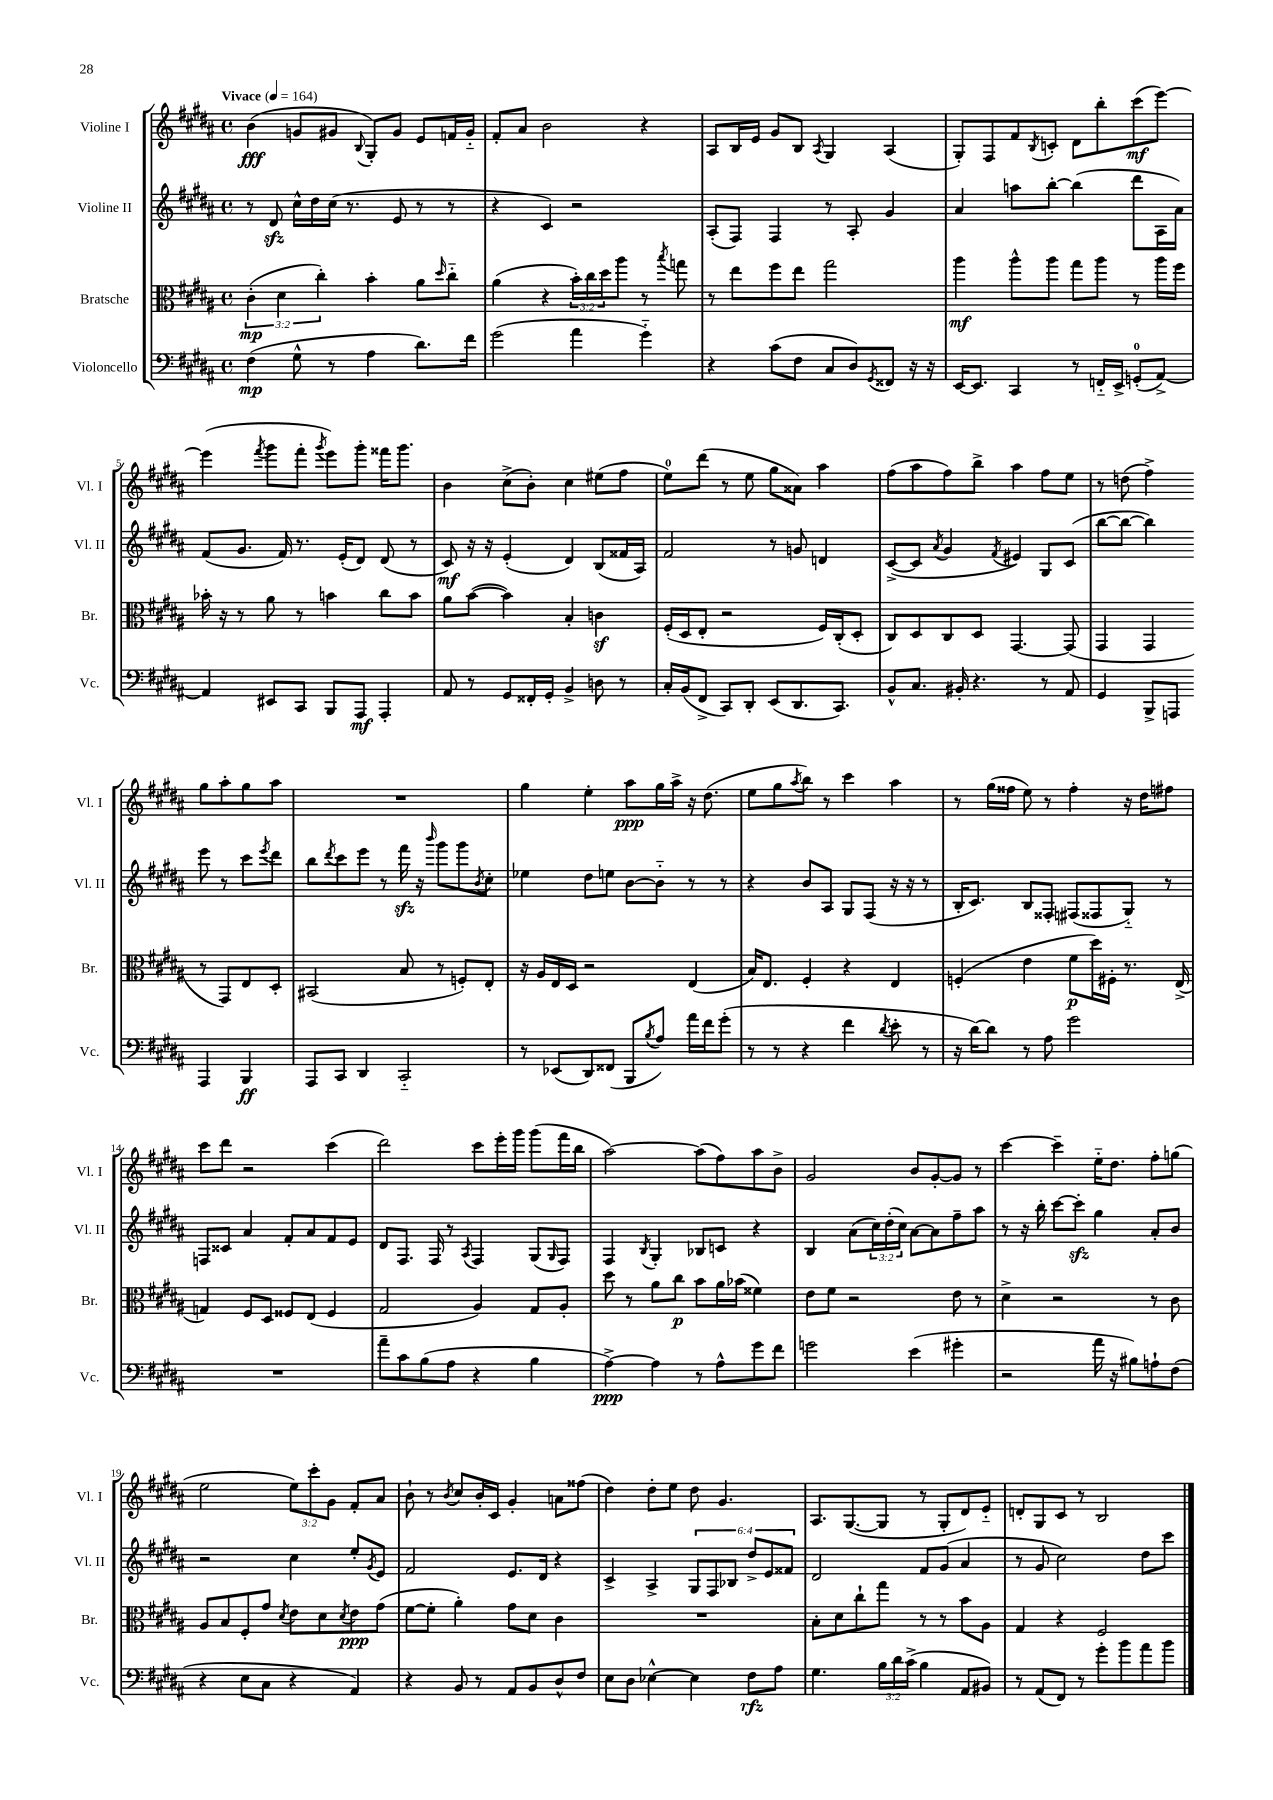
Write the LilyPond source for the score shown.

<<
\new StaffGroup <<
\new Staff = "s0" \with { instrumentName = "Violine I" shortInstrumentName = "Vl. I" } {
    \clef treble \key b \major \defaultTimeSignature \time 4/4 \override Staff.TupletNumber.text = #tuplet-number::calc-fraction-text \tempo "Vivace" 4 = 164
    b'4\fff( g'8 gis'8 \appoggiatura { b8 } gis8-.) gis'8 e'8 f'16 gis'16-_ |
    fis'8-. ais'8 b'2 r4 |
    ais8 b16 e'16 gis'8 b8 \acciaccatura { ais8 } gis4 ais4( |
    gis8-.) fis8 fis'8 \acciaccatura { b8 } c'8-. dis'8 b''8-. cis'''8\mf( e'''8~) |
    e'''4( \acciaccatura { fis'''8 } gis'''8 fis'''8-. \acciaccatura { gis'''8 } e'''8) gis'''8-. fisis'''16 gis'''8. |
    b'4 cis''8->( b'8-.) cis''4 eis''8( fis''8 |
    e''8-0) dis'''8( r8 e''8 gis''8 aisis'8) ais''4 |
    fis''8( ais''8 fis''8) b''8-> ais''4 fis''8 e''8 |
    r8 d''8( fis''4->) gis''8 ais''8-. gis''8 ais''8 |
    R1 |
    gis''4 e''4-. ais''8\ppp gis''16 ais''16-> r16 dis''8.( |
    e''8 gis''8 \acciaccatura { ais''8 } b''8) r8 cis'''4 ais''4 |
    r8 gis''16( fisis''16 e''8) r8 fisis''4-. r16 dis''16 fis''8 |
    cis'''8 dis'''8 r2 cis'''4( |
    dis'''2) cis'''8 e'''16-. gis'''16 gis'''8( fis'''16 b''16 |
    ais''2~) ais''8( fis''8) ais''8 b'8-> |
    gis'2 b'8 gis'8~-. gis'8 r8 |
    cis'''4~ cis'''4-- e''16-_ dis''8. fis''8-. g''8( |
    e''2 \tuplet 3/2 { e''8) cis'''8-. gis'8 } fis'8-. ais'8 |
    b'8-! r8 \acciaccatura { b'8 } cis''8 b'16-. cis'16 gis'4-. a'8 fisis''8( |
    dis''4) dis''8-. e''8 dis''8 gis'4. |
    ais8. gis8.~( gis8 r8 gis8-. dis'8) e'8-_ |
    d'8-. gis8 cis'8 r8 b2 \bar "|." |
}
\new Staff = "s1" \with { instrumentName = "Violine II" shortInstrumentName = "Vl. II" } {
    \clef treble \key b \major \defaultTimeSignature \time 4/4 \override Staff.TupletNumber.text = #tuplet-number::calc-fraction-text
    r8 dis'8\sfz cis''16-^ dis''16 cis''16( r8. e'8 r8 r8 |
    r4 cis'4) r2 |
    ais8-.( fis8) fis4 r8 ais8-. gis'4 |
    ais'4 a''8 b''8~-. b''4( dis'''8 ais16 ais'16) |
    fis'8( gis'8. fis'16) r8. e'16-.( dis'8) dis'8( r8 |
    cis'8\mf) r16 r16 e'4-.( dis'4) b8( fisis'16 ais16) |
    fis'2 r8 g'8 d'4 |
    cis'8~->( cis'8 \acciaccatura { ais'8 } gis'4 \acciaccatura { fis'8 } eis'4) gis8 cis'8( |
    b''8~ b''8~ b''4) e'''8 r8 cis'''8 \acciaccatura { e'''8 } dis'''8 |
    b''8 \acciaccatura { dis'''8 } cis'''8 e'''8 r8 fis'''16\sfz r16 \grace { b'''16 } gis'''8 gis'''8 \acciaccatura { b'8 } cis''8-. |
    ees''4 dis''8 e''8 b'8~ b'8-_ r8 r8 |
    r4 b'8 ais8 gis8 fis8( r16 r16 r8 |
    b16-. cis'8.) b8 fisis8-. fis8( fisis8 gis8-_) r8 |
    f8 cisis'8 ais'4 fis'8-. ais'8 fis'8 e'8 |
    dis'8 fis8. fis16 r8 \acciaccatura { ais8 } fis4 gis8( \grace { gis16 } fis8) |
    fis4 \acciaccatura { b8 } gis4-. bes8 c'8 r4 |
    b4 ais'8( \tuplet 3/2 { cis''16) dis''16-.( cis''16) } ais'8~ ais'8 fis''8-- ais''8 |
    r8 r16 b''16-. cis'''8~ cis'''8-.\sfz gis''4 ais'8-. b'8 |
    r2 cis''4 e''8-. \acciaccatura { gis'8 } e'8 |
    fis'2 e'8. dis'16 r4 |
    cis'4-> ais4-> \tuplet 6/4 { gis8 fis8 bes8 dis''8-> e'8 fisis'8 } |
    dis'2 fis'8 gis'8( ais'4 |
    r8 gis'8 cis''2) dis''8 cis'''8 \bar "|." |
}
\new Staff = "s2" \with { instrumentName = "Bratsche" shortInstrumentName = "Br." } {
    \clef alto \key b \major \defaultTimeSignature \time 4/4 \override Staff.TupletNumber.text = #tuplet-number::calc-fraction-text
    \tuplet 3/2 { cis'4-.\mp( dis'4 cis''4-.) } b'4-. ais'8 \grace { dis''16 } cis''8-_ |
    ais'4( r4 \tuplet 3/2 { b'16-.) cis''16 dis''16 } ais''8 r8 \acciaccatura { b''8 } g''8 |
    r8 e''8 fis''8 e''8 gis''2 |
    ais''4\mf ais''8-^ ais''8 gis''8 ais''8 r8 ais''16 fis''16 |
    bes'16-. r16 r8 ais'8 r8 b'4 cis''8 b'8 |
    ais'8 b'8~( b'4) b4-. c'4\sf |
    fis16-.( dis16 e8-. r2 fis16) cis16-.( dis8-. |
    cis8) dis8 cis8 dis8 gis,4.~ gis,8( |
    gis,4 gis,4 r8 gis,8) e8 dis8-. |
    bis,2( b8 r8 f8-.) e8-. |
    r16 ais16 e16 dis16 r2 e4( |
    b16) e8. fis4-. r4 e4 |
    f4-.( e'4 fis'8\p dis''16) fis16-. r8. e16->( |
    g4) fis8 dis8 fisis8 e8( fisis4 |
    gis2 ais4) gis8 ais8-. |
    dis''8 r8 ais'8 cis''8\p b'8 ais'16 bes'16( fisis'4) |
    e'8 fis'8 r2 e'8 r8 |
    dis'4-> r2 r8 cis'8 |
    ais8 b8 fis8-. gis'8 \acciaccatura { dis'8 } e'8 dis'8 \acciaccatura { dis'8 } e'8\ppp gis'8( |
    fis'8~ fis'8-. ais'4-.) gis'8 dis'8 cis'4 |
    R1 |
    b8-. dis'8 cis''8-! gis''8 r8 r8 b'8 ais8 |
    gis4 r4 fis2 \bar "|." |
}
\new Staff = "s3" \with { instrumentName = "Violoncello" shortInstrumentName = "Vc." } {
    \clef bass \key b \major \defaultTimeSignature \time 4/4 \override Staff.TupletNumber.text = #tuplet-number::calc-fraction-text
    fis4\mp( gis8-^ r8 ais4 dis'8.) fis'16 |
    gis'2( ais'4 gis'4-_) |
    r4 cis'8( fis8 cis8 dis8) \acciaccatura { gis,8 } fisis,8 r16 r16 |
    e,16~ e,8. cis,4 r8 f,16-_ e,16-> g,8-0-.( ais,8~->) |
    ais,4 eis,8 cis,8 b,,8 ais,,8\mf ais,,4-. |
    ais,8 r8 gis,8 fisis,16-. gis,16-. b,4-> d8 r8 |
    cis16-. b,16( fis,8-> cis,8) dis,8-. e,8( dis,8. cis,8.) |
    b,8-^ cis8. bis,16-. r4. r8 ais,8 |
    gis,4 b,,8-> a,,8 a,,4 b,,4\ff |
    ais,,8 cis,8 dis,4 cis,2-_ |
    r8 ees,8( dis,8) fisis,8( b,,8 \acciaccatura { b8 } ais8) ais'16 fis'16 gis'8-.( |
    r8 r8 r4 fis'4 \acciaccatura { dis'8 } e'8-. r8 |
    r16 dis'16~) dis'8 r8 ais8 gis'2 |
    R1 |
    ais'8-- cis'8 b8( ais8 r4 b4 |
    ais4~->\ppp) ais4 r8 ais8-^ gis'8 fis'8 |
    g'2 e'4( gis'4-. |
    r2 ais'16 r16 bis8) a8-! fis8( |
    r4 e8 cis8 r4 ais,4) |
    r4 b,8 r8 ais,8 b,8 dis8-^ fis8 |
    e8 dis8 ees4~-^ ees4 fis8\rfz ais8 |
    gis4. \tuplet 3/2 { b16 dis'16 cis'16->( } b4 ais,8 bis,8) |
    r8 ais,8( fis,8) r8 gis'8-. b'8 ais'8 b'8 \bar "|." |
}
>>
>>
